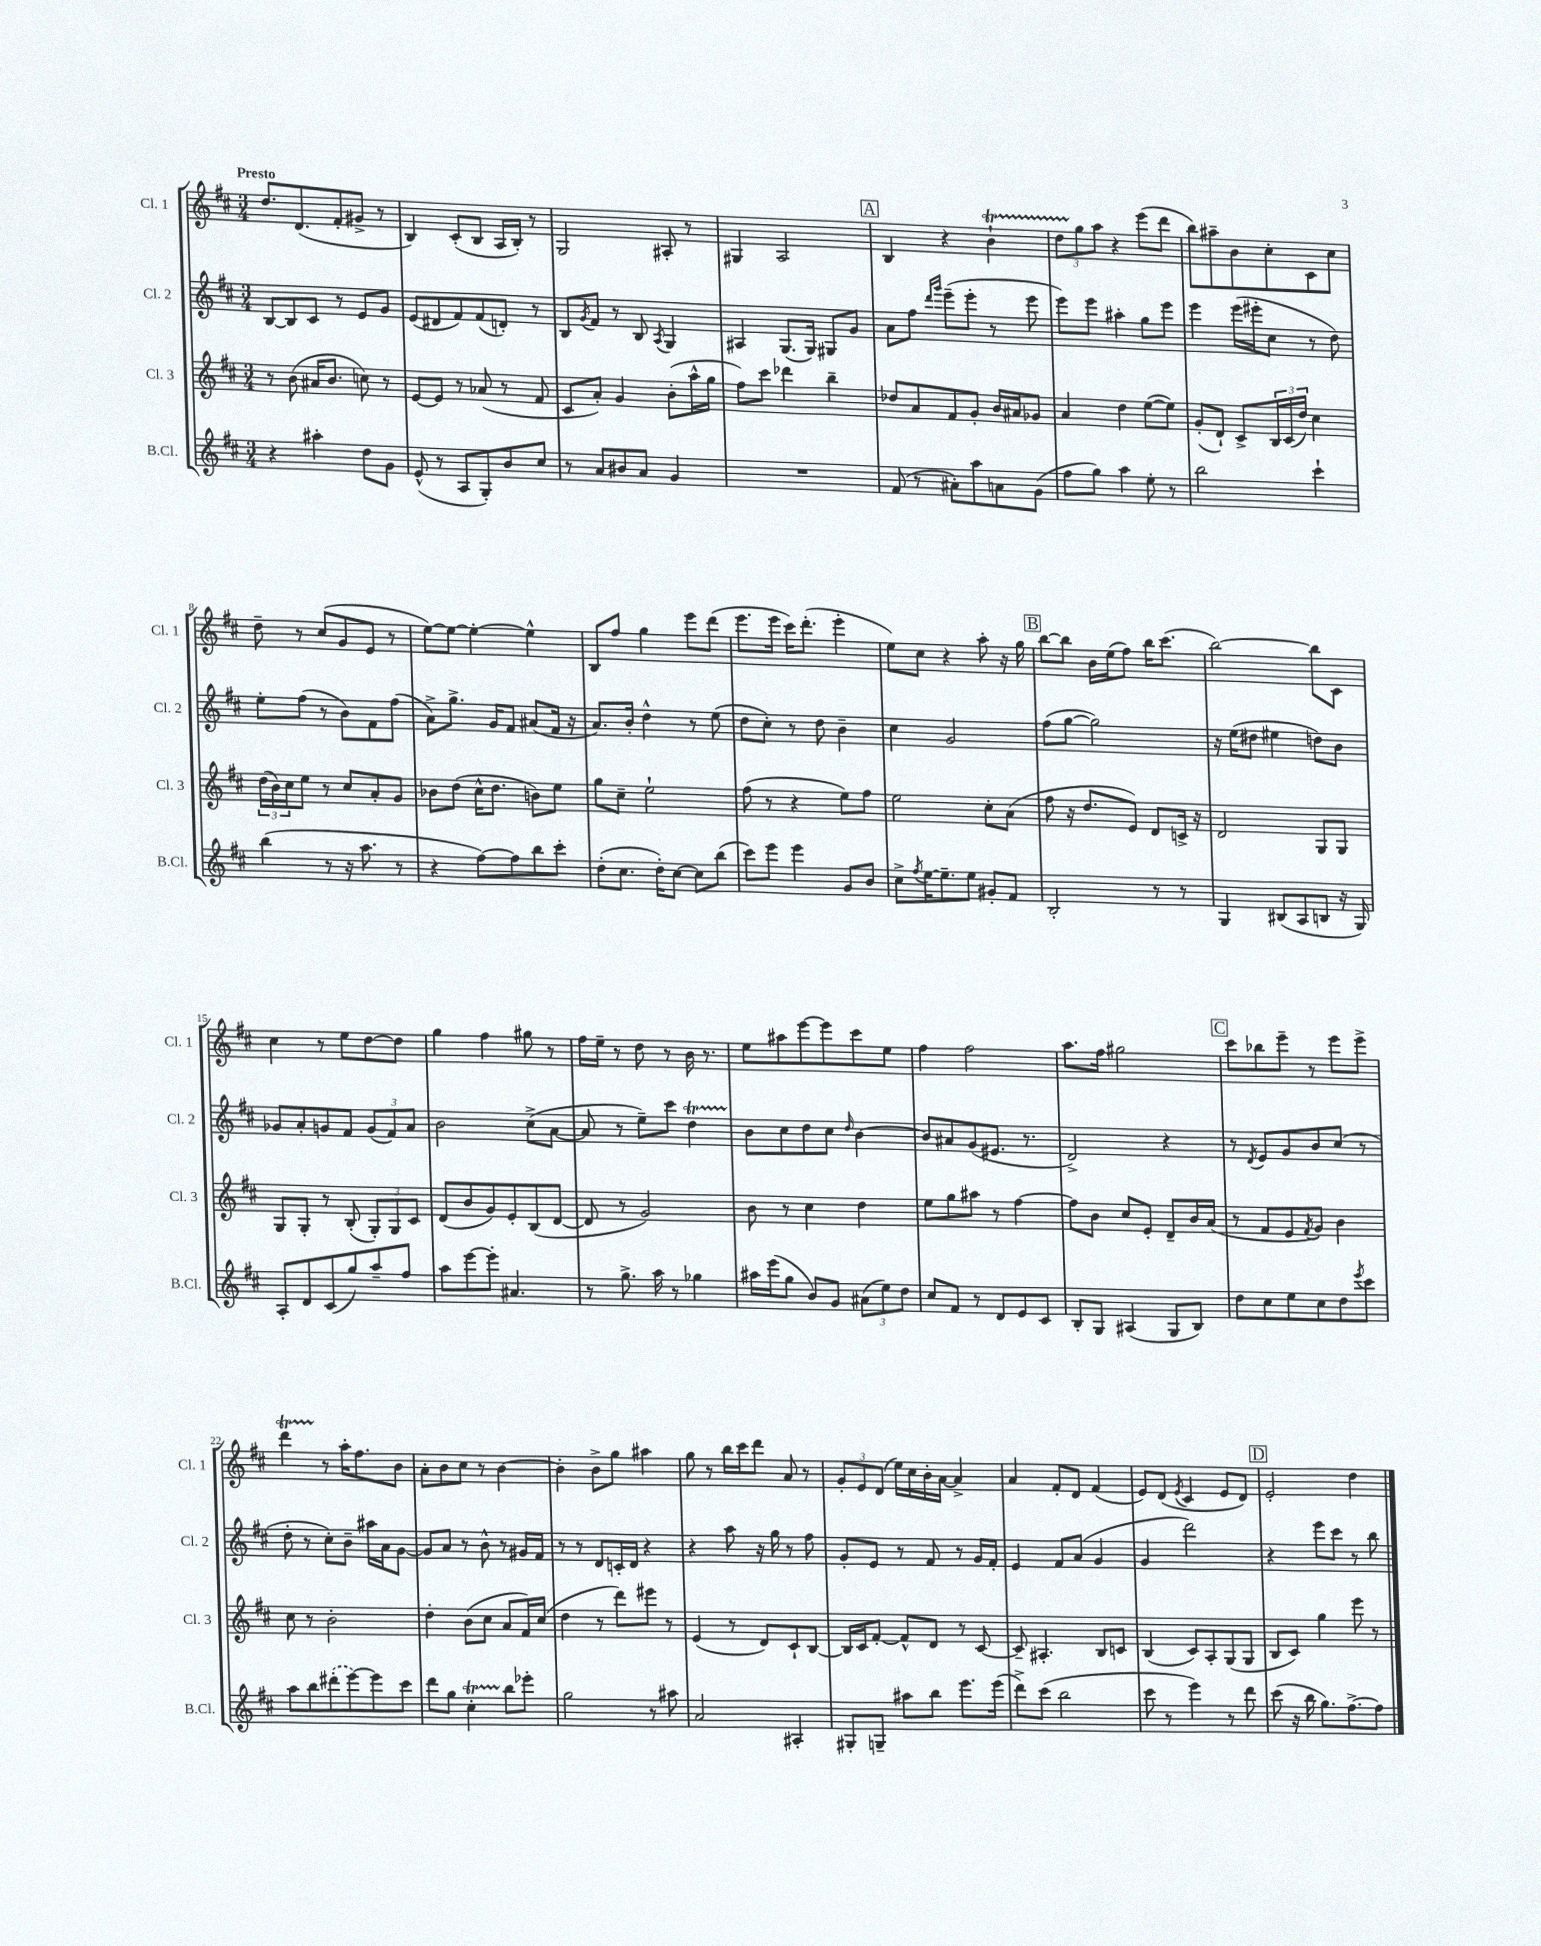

**kern	**kern	**kern	**kern
*part4	*part3	*part2	*part1
*staff4	*staff3	*staff2	*staff1
*I"B.Cl.	*I"Cl. 3	*I"Cl. 2	*I"Cl. 1
*I'B.Cl.	*I'Cl. 3	*I'Cl. 2	*I'Cl. 1
*clefG2	*clefG2	*clefG2	*clefG2
*k[f#c#]	*k[f#c#]	*k[f#c#]	*k[f#c#]
*M3/4	*M3/4	*M3/4	*M3/4
=1	=1	=1	=1
!	!	!	!LO:TX:a:B:t=Presto
4r	8r	[8B/L	8.dd/L
.	(8b\	8B/]	.
.	.	.	(8.d/
4aa#X'\	16a#X/KL	8c#/J	.
.	8.b/J	.	.
.	.	8r	8f#'/
8dd\L	8ccn\)	8e/L	8g#X^/J
8g\J	8r	8g/J	8r
=2	=2	=2	=2
(8e^^/	[8e/L	(8e/L	4B/)
8r	8e/J]	8d#X/	.
8A/L	8r	8f#/)	(8c#'/L
8G'/)	(8a-X/	(8f#/	8B/J
8b/	8r	8dn'/J)	16A/LL
.	.	.	16B'/JJ)
8cc#/J	8f#/	8r	8r
=3	=3	=3	=3
8r	8c#/L	8B/L	2G/
.	.	8qg/	.
8a/L	8a'/J)	8f#/J	.
8b#X/	4g/	8r	.
8a/J	.	8B/	.
.	.	8qA/	.
4g/	(8b'\L	4G/	8A#X'/
.	16aa^^\L	.	8r
.	16gg\JJ	.	.
=4	=4	=4	=4
2.r	8ff#\L)	4A#X/	4G#X/
.	8ccc#\J	.	.
.	4ddd-X\	(8.G/L	2A/
.	.	16G/Jk)	.
.	4bb~\	8G#X/L	.
.	.	8g/J	.
!!LO:REH:place=s1:t=A
=5	=5	=5	=5
(8f#/	8dd-X/L	8a\L	4B/
8r	8a/	8ff#\J	.
.	.	16qqddd/LL	.
.	.	16qqggg/JJ	.
8a#X'\L)	8f#/	(8eee~\L	4r
8aa\	8g'/J	8eee'\J	.
8an\	16b/LL	8r	4bT`\
.	16a#X/J	.	.
(8g\J	8g-X/J	8eee\	.
=6	=6	=6	=6
8ff#\L	4a/	8eee\L)	12ddTTT\L
.	.	.	12gg\
8gg\J)	.	8eee\J	.
.	.	.	12aa\J
4aa\	4dd\	4aa#X'\	4r
8ee'\	([8ee\L	8gg\L	(8eee\L
8r	8ee\J])	8eee\J	8ddd\J
=7	=7	=7	=7
2bb\	(8g'/L	4eee\	8bb\L)
.	8d`/J)	.	8aa#X~\
.	8c#^/L	(16eee\LL	8b\
.	.	16eee#X'\J	.
.	24B/L	8cc#\J	8cc#'\
.	(24c#/	.	.
.	24dd/JJ)	.	.
4ccc#`\	4cc#\	8r	8c#\
.	.	8dd\)	8cc#\J
!!LO:LB:g=z
=8	=8	=8	=8
(4bb\	(24dd\LL	8ee'\L	8dd~\
.	24b\)	.	.
.	24cc#\J	.	.
.	8ee\J	(8ff#\J	8r
8r	8r	8r	(8cc#/L
16r	8cc#/L	8b\L)	8g/
8.aa\	.	.	.
.	8a'/	8f#\	8e/J
8r	8g/J	(8ff#\J	8r
=9	=9	=9	=9
4r	8b-X\L	8a^\L)	[8ee\L)
.	(8dd\J	8.gg^\J	8ee\J_
[8ff#\L)	16cc#^^\KL	.	4ee'\_
.	8.dd\J	16g/KL	.
8ff#\]	.	8f#/J	.
8bb\	8bn\L)	(8a#X/L	4ee^^\]
8ccc#'\J	8ee\J	16f#/Jk	.
.	.	16r	.
=10	=10	=10	=10
(8dd'\L	8gg\L	8.a/L)	8B/L
8.cc#\J	8cc#~\J	.	8ff#/J
.	.	16b'/Jk	.
.	2ee`\	4dd^^\	4gg\
16dd'\KL)	.	.	.
[8cc#\J	.	.	.
8cc#\L]	.	8r	8eee\L
(8bb\J	.	(8ee\	(8ddd\J
=11	=11	=11	=11
8ccc#\L)	(8ff#\	8dd\L	8.eee\L
8eee\J	8r	8cc#'\J)	.
.	.	.	16eee\Jk
4eee\	4r	8r	16ccc#\KL)
.	.	.	(8.ddd'\J
.	.	8dd\	.
8g/L	8ee\L)	4b~\	4eee'\
8b/J	8ff#\J	.	.
=12	=12	=12	=12
8cc#^\L	2ee\	4cc#\	8ee\L)
8qff#/	.	.	.
[16ee\K	.	.	8cc#\J
8.ee~\]	.	.	.
.	.	2g/	4r
8ee\J	.	.	.
8g#X'/L	8cc#'\L	.	8aa'\
8f#/J	(8a\J	.	16r
.	.	.	16gg\
!!LO:REH:place=s1:t=B
=13	=13	=13	=13
2B'/	8ff#\	(8ff#\L	[8bb\L
.	16r	[8gg\J	8bb\J]
.	8.dd/L	.	.
.	.	2gg\])	16b\LL
.	.	.	(16ee\J
.	8e/J)	.	8ff#\J)
8r	8d/L	.	16bb\KL
.	.	.	(8.ccc#\J
8r	16cn^/Jk	.	.
.	16r	.	.
=14	=14	=14	=14
4G/	2d/	16r	[2bb\)
.	.	(16ee\KL	.
.	.	8dd#X\J	.
(8B#X/L	.	4ee#X\	.
8A/	.	.	.
8Bn/J	8G/L	8ddn\L)	8bb\L]
16r	8G/J	8b\J	8c#\J
16G/)	.	.	.
!!LO:LB:g=z
=15	=15	=15	=15
8A'/L	8G/L	8g-X/L	4cc#\
8d/	8G'/J	8a'/	.
(8c#/	8r	8gn/	8r
8gg/)	(8B'/	8f#/J	8ee\L
8aa~/	12G'/L)	(12g/L	[8dd\
.	12G/	12f#/)	.
8ff#/J	.	.	8dd\J]
.	12c#/J	12a/J	.
=16	=16	=16	=16
8aa\L	(8d/L	2b\	4gg\
[8eee\	8b/	.	.
8eee'\J]	8g/)	.	4ff#\
4.a#X/	8e'/	.	.
.	(8B/	(8cc#^\L	8gg#X\
.	[8d/J	[8a\J	8r
=17	=17	=17	=17
8r	8d/]	8a/]	16ff#\LL
.	.	.	16ee~\JJ
8.gg^\	8r	8r	8r
.	2g/)	8ee~\L)	8dd\
16aa\	.	.	.
8r	.	8ccc#\J	8r
4gg-X\	.	4ddT\	16b\
.	.	.	8.r
=18	=18	=18	=18
16aa#X\LL	8b\	8b\L	8ee\L
(16eee\J	.	.	.
8gg\J	8r	8cc#\	8aa#X\
8b/L)	4cc#\	8dd\	[8eee\
8g/J	.	8cc#\J	8eee\]
.	.	16qqdd/	.
(12a#X\L	4dd\	[4b\	8ccc#\
12ee\)	.	.	.
.	.	.	8ee\J
12dd\J	.	.	.
=19	=19	=19	=19
8cc#/L	8ee\L	8b/L]	4ff#\
8f#/J	8gg\	8a#X/	.
8r	8aa#X\J	(8g/	2ff#\
8d/L	8r	8.e#X/J	.
8e/	[4ff#\	.	.
.	.	8.r	.
8c#/J	.	.	.
=20	=20	=20	=20
8B'/L	8ff#\L]	2d^/)	8.aa\L
8G/J	8b\J	.	.
.	.	.	16ff#\Jk
(4A#X/	8cc#/L	.	2gg#X\
.	8e'/J	.	.
8G/L	8d~/L	4r	.
8B/J)	16b/L	.	.
.	(16a/JJ	.	.
!!LO:REH:place=s1:t=C
=21	=21	=21	=21
8dd\L	8r	8r	8ccc#\L
.	.	8qd/	.
8cc#\	8f#/L	8e/L	8bb-X\
8ee\	8e/	8g/	8eee~\J
.	8qf#/	.	.
8cc#\	8g/J)	8b/	8r
8dd\	4b\	(8cc#/J	8eee\L
8qeee/	.	.	.
8ccc#\J	.	8r	8eee^\J
!!LO:LB:g=z
=22	=22	=22	=22
8aa\L	8cc#\	8dd'\	4dddT\
8bb\	8r	8r	.
(8ddd#X'\	2b'\	8cc#'\L)	8r
[8eee\)	.	8b~\J	16aa'\KL
.	.	.	8.ff#\
8eee\]	.	16aa#X\LL	.
.	.	16a\J	.
8ccc#\J	.	[8g\J	8b\J
=23	=23	=23	=23
8ddd\L	4dd'\	8g/L]	8a'\L
8gg\J	.	8a/J	8b\
4cc#t'\	(8b\L	8r	8cc#\J
.	8cc#\J	8b^^\	8r
8bb\L	8a/L	8r	[4b\
8eee-X'\J	16f#/L)	16g#X/LL	.
.	(16cc#/JJ	16f#/JJ	.
=24	=24	=24	=24
2gg\	4dd\	8r	4b'\]
.	.	8r	.
.	8r	8d/L	8b^\L
.	8ddd\L)	16cn'/L	8gg\J
.	.	16d/JJ	.
8r	8eee#X\J	4r	4aa#X\
8aa#X\	8r	.	.
=25	=25	=25	=25
2a/	(4e/	4r	8gg\
.	.	.	8r
.	8r	8aa\	16bb\LL
.	.	.	16ccc#\J
.	8d/L)	16r	8ddd\J
.	.	16gg\	.
4A#X'/	8c#`/	8r	8a/
.	[8B/J	8ff#\	8r
=26	=26	=26	=26
8G#X'/L	16B/LL]	8g'/L	12g'/L
.	16c#/J	.	.
.	.	.	12e/
8Gn~/J	[8f#'/J	8e/J	.
.	.	.	(12d/J
8aa#X\L	8f#^^/L]	8r	16ee\LL)
.	.	.	16cc#\
8bb\J	8d/J	8f#/	16b'\
.	.	.	[16a\JJ
8.eee\L	8r	8r	4a^/]
.	[8c#/	16g/LL	.
(16eee\Jk	.	16f#'/JJ	.
=27	=27	=27	=27
8ddd^\L)	8c#~/]	4e/	4a/
(8ccc#\J	4.A#X'/	.	.
2bb\	.	8f#/L	8f#'/L
.	.	(8a/J	8d/J
.	8B/L	4g/	(4f#/
.	8cn/J	.	.
=28	=28	=28	=28
8ccc#\	(4B/	4g/	8e/L)
8r	.	.	(8d/J
.	.	.	8qe/
4eee\)	8c#/L)	2ddd\)	4c#/
.	8A'/	.	.
8r	(8G/	.	8e/L
8ddd\	8G/J	.	8d/J)
!!LO:REH:place=s1:t=D
=29	=29	=29	=29
(8ccc#\	8B/L	4r	2e'/
16r	8c#/J)	.	.
16bb\	.	.	.
8.gg\L)	4gg\	8eee\L	.
.	.	8ccc#\J	.
[8.ff#^\	.	.	.
.	8eee\	8r	4dd\
8ff#\J]	8r	8bb\	.
==	==	==	==
*-	*-	*-	*-
